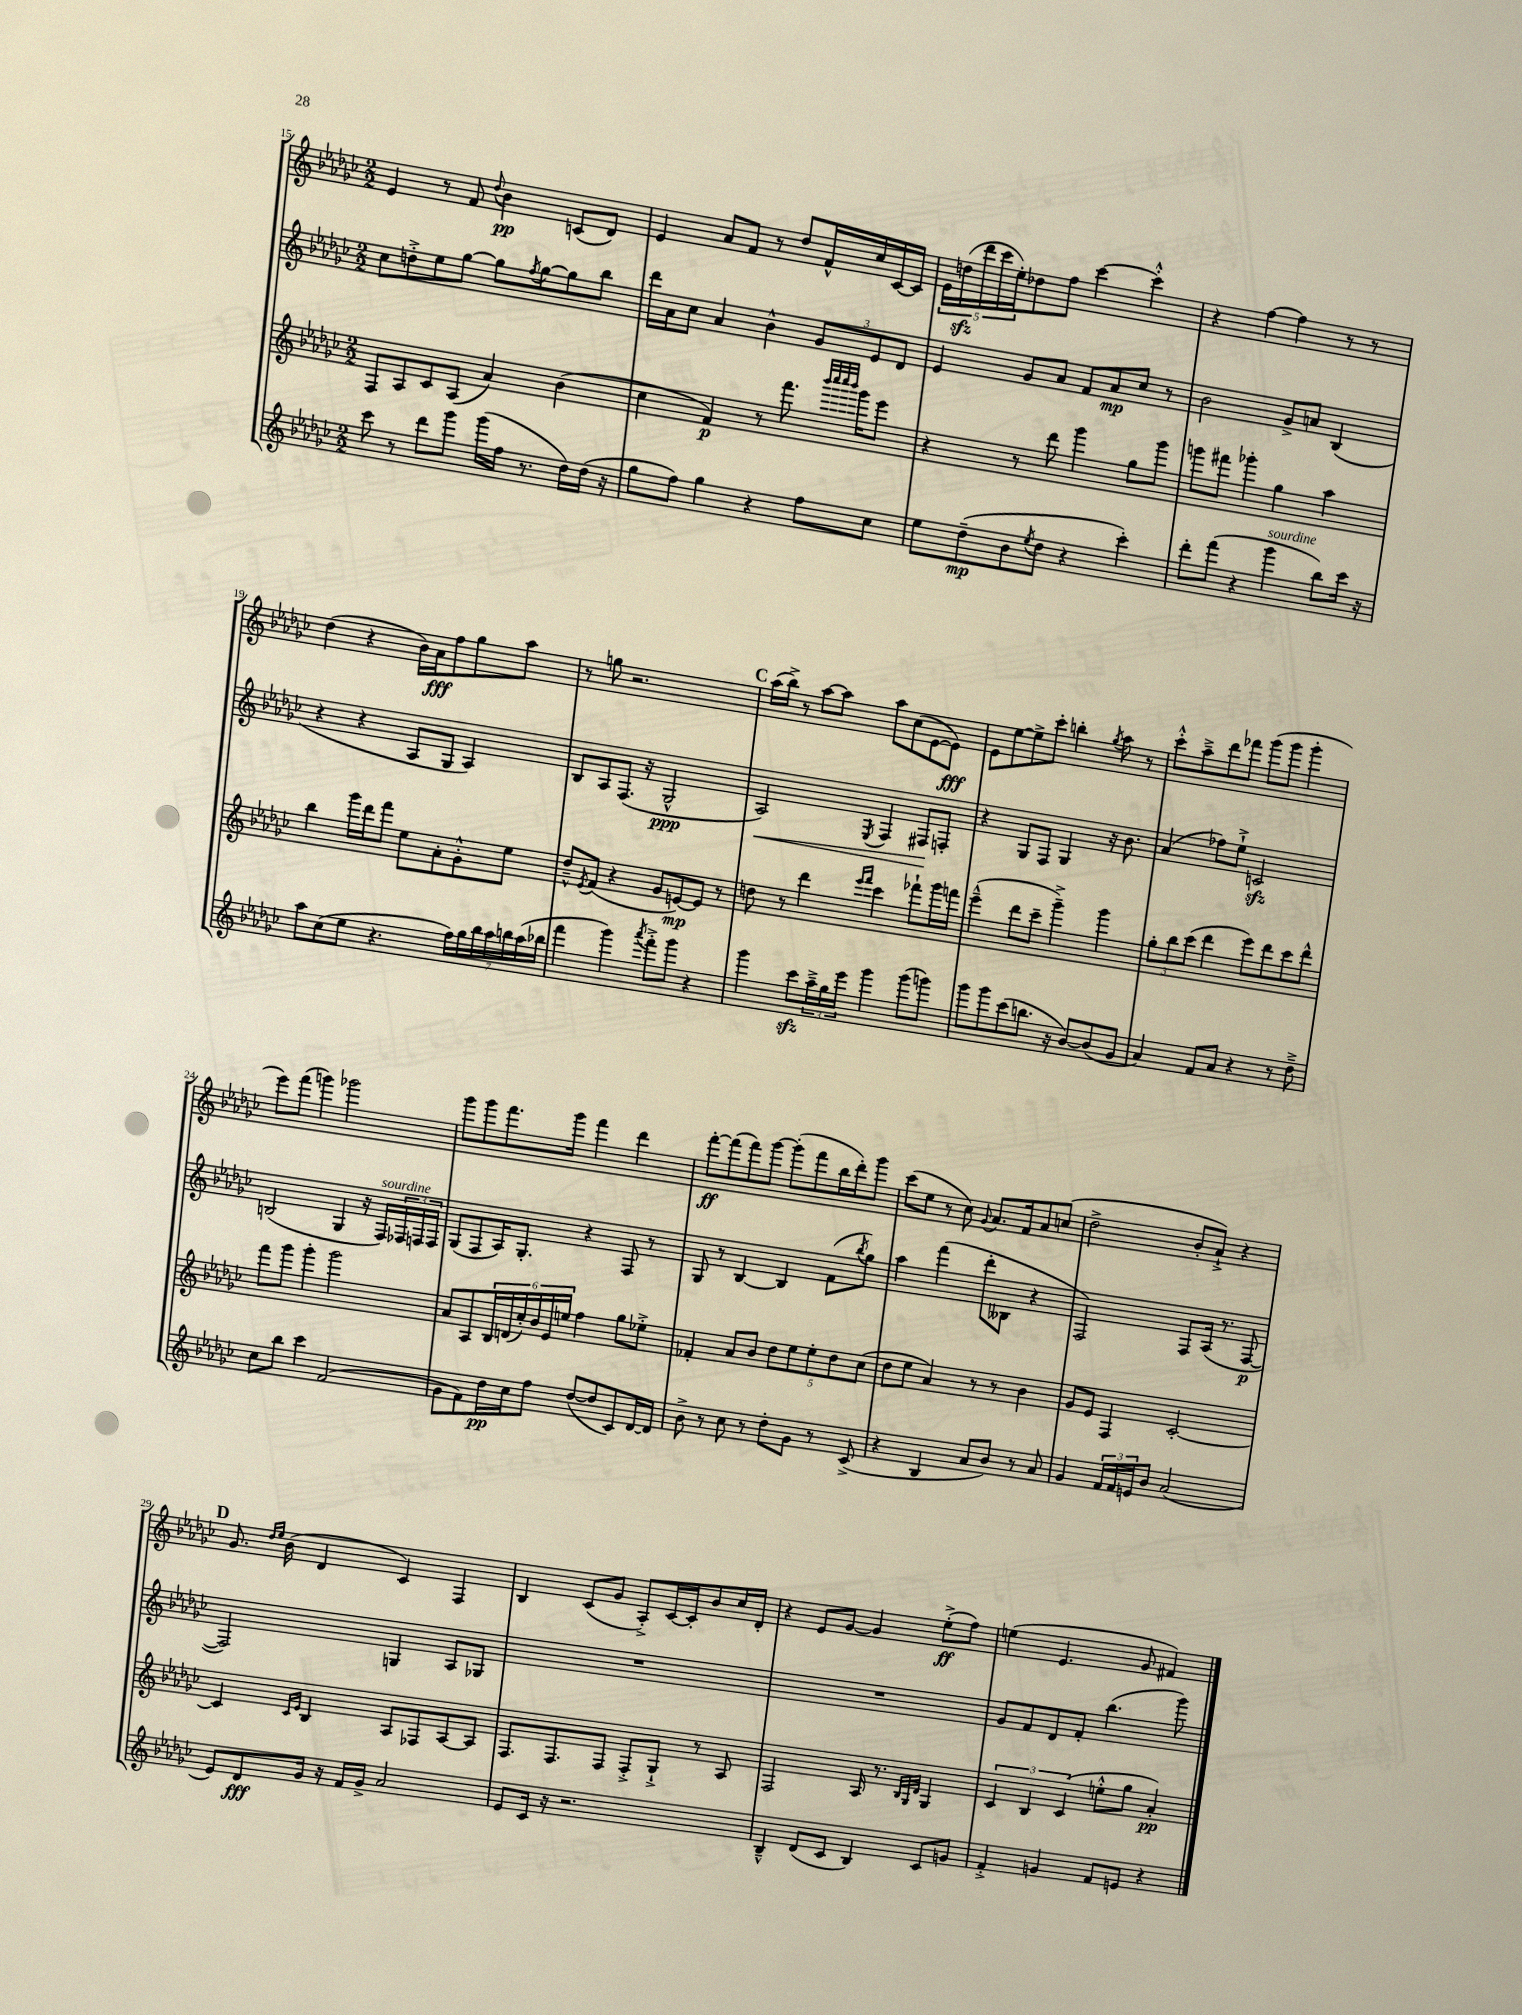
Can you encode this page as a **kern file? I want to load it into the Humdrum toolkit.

**kern	**dynam	**kern	**dynam	**kern	**dynam	**kern	**dynam
*part4	*part4	*part3	*part3	*part2	*part2	*part1	*part1
*staff4	*staff4	*staff3	*staff3	*staff2	*staff2	*staff1	*staff1
*clefG2	*	*clefG2	*	*clefG2	*	*clefG2	*
*k[b-e-a-d-g-c-]	*	*k[b-e-a-d-g-c-]	*	*k[b-e-a-d-g-c-]	*	*k[b-e-a-d-g-c-]	*
*M2/2	*	*M2/2	*	*M2/2	*	*M2/2	*
=15	=15	=15	=15	=15	=15	=15	=15
8ccc-\	.	8F/L	.	8cc-\L	.	4e-/	.
8r	.	8A-/	.	8ddn'^\	.	.	.
8ddd-\L	.	8c-/	.	8ee-\	.	8r	.
8ggg-\J	.	(8A-/J	.	[8gg-\J	.	8f/	.
.	.	.	.	.	.	8qqdd-/	.
(16ggg-\LL	.	4a-/)	.	8gg-\L]	.	4b-\	pp
16ff\JJ	.	.	.	.	.	.	.
.	.	.	.	8qff/	.	.	.
8.r	.	.	.	[8gg-\	.	.	.
.	.	(4b-\	.	8gg-\]	.	(8cn/L	.
16dd-\LL)	.	.	.	.	.	.	.
(16dd-\JJ	.	.	.	8bb-\J	.	8d-/J)	.
16r	.	.	.	.	.	.	.
=16	=16	=16	=16	=16	=16	=16	=16
8gg-\L	.	4cc-\	.	16ddd-\LL	.	4e-/	.
.	.	.	.	16a-\J	.	.	.
8ff\J)	.	.	.	8cc-\J	.	.	.
4gg-\	.	4f/)	p	4a-/	.	8a-/L	.
.	.	.	.	.	.	8f/J	.
4r	.	8r	.	4b-^^\	.	8r	.
.	.	8.fff\	.	.	.	8dd-/L	.
8ff\L	.	.	.	12g-/L	.	16f^^/L	.
.	.	32qqbbb-/LLL	.	.	.	.	.
.	.	32qqcccc-/	.	.	.	.	.
.	.	32qqcccc-/	.	.	.	.	.
.	.	32qqbbb-/JJJ	.	.	.	.	.
.	.	16ggg-\KL	.	.	.	16cc-/	.
.	.	.	.	12e-/	.	.	.
8cc-\J	.	8eee-\J	.	.	.	[16c-/	.
.	.	.	.	12d-/J	.	.	.
.	.	.	.	.	.	16c-/JJ]	.
=17	=17	=17	=17	=17	=17	=17	=17
8ee-\L	.	4r	.	4e-/	.	20e-\LL	.
.	.	.	.	.	.	(20ddnzz\	.
.	.	.	.	.	.	20ddd-\	.
(8dd-~\	mp	.	.	.	.	.	.
.	.	.	.	.	.	20ccc-\	.
.	.	.	.	.	.	20ee-'\J)	.
8b-\	.	8r	.	8g-/L	.	8dd-X\	.
8qee-/	.	.	.	.	.	.	.
8dd-\J	.	8ddd-\	.	8a-/J	.	8ff\J	.
4r	.	4ggg-\	.	8f/L	.	[4ccc-\	.
.	.	.	.	8a-/	mp	.	.
4ccc-'\)	.	8gg-\L	.	8cc-/J	.	4ccc-'^^\]	.
.	.	8ggg-\J	.	8r	.	.	.
=18	=18	=18	=18	=18	=18	=18	=18
8ddd-'\L	.	8gggn\L	.	2b-\	.	4r	.
(8fff\J	.	8fff#X\J	.	.	.	.	.
4r	.	4ggg-X'\	.	.	.	[4ff\	.
!LO:TX:a:i:t=sourdine	!	!	!	!	!	!	!
4ggg-\	.	4gg-\	.	8g-^/L	.	4ff\]	.
.	.	.	.	8an/J	.	.	.
8bb-\L)	.	4aa-\	.	(4B-/	.	8r	.
16ccc-\Jk	.	.	.	.	.	8r	.
16r	.	.	.	.	.	.	.
!!LO:LB:g=z
=19	=19	=19	=19	=19	=19	=19	=19
8aa-\L	.	4bb-\	.	4r	.	(4dd-\	.
(8cc-\	.	.	.	.	.	.	.
8ee-\J	.	16ggg-\LL	.	4r	.	4r	.
.	.	16ddd-\J	.	.	.	.	.
4.r	.	8fff\J	.	.	.	.	.
.	.	8ee-\L	.	8A-/L	.	16b-\LL)	.
.	.	.	.	.	.	16a-\J	fff
.	.	8a-'\	.	8G-/J	.	8ff\	.
28ff\LL)	.	8g-'^^\	.	4A-/)	.	8gg-\	.
28gg-\	.	.	.	.	.	.	.
28bb-\	.	.	.	.	.	.	.
28aa-\	.	.	.	.	.	.	.
.	.	8ee-\J	.	.	.	8aa-\J	.
28bbn\	.	.	.	.	.	.	.
(28aa-\	.	.	.	.	.	.	.
28bb-X\JJ	.	.	.	.	.	.	.
=20	=20	=20	=20	=20	=20	=20	=20
4fff\	.	8dd-~^^/L	.	8B-/L	.	8r	.
.	.	8qe-/	.	.	.	.	.
.	.	(8f/J	.	8A-/	.	8ggn\	.
4ggg-\)	.	4r	.	(8.F/J	.	2.r	.
.	.	.	.	16r	.	.	.
8qaaa-/	.	.	.	.	.	.	.
8fff'^\L	.	8g-/L	.	2G-^^/	ppp	.	.
8ggg-\J	.	[8en/)	mp	.	.	.	.
4r	.	8e/J]	.	.	.	.	.
.	.	8r	.	.	.	.	.
!!LO:REH:place=s1:t=C
=21	=21	=21	=21	=21	=21	=21	=21
!	!	!	!	!	!LO:HP:b	!	!
4ggg-\	.	8ddn\	.	2A-/)	<	(16aa-\LL	.
.	.	.	.	.	.	16bb-^\JJ)	.
.	.	8r	.	.	.	8r	.
8ccc-zz\L	.	4ddd-\	.	.	.	[8aa-\L	.
24aa-~^\L	.	.	.	.	.	8aa-\J]	.
24gg-\	.	.	.	.	.	.	.
24eee-\JJ	.	.	.	.	.	.	.
.	.	16qqeee-/LL	.	.	.	.	.
.	.	16qqfff/JJ	.	8qE-/	.	.	.
4ggg-\	.	4ccc-\	.	4F/	.	8aa-\L	.
.	.	.	.	.	.	(8cc-\	.
(8ggg-\L	.	8fff-X`\L	.	8F#X/L	.	[8e-\	.
8gggn\J)	.	16ggg-\L	.	8Fn'/J	[	8e-\J])	fff
.	.	16fffn\JJ	.	.	.	.	.
=22	=22	=22	=22	=22	=22	=22	=22
8ggg-\L	.	(4eee-~^^\	.	4r	.	8e-\L	.
8ggg-\	.	.	.	.	.	[8ee-\	.
(8ccc-\	.	8ddd-\L	.	8G-/L	.	8ee-^\]	.
8.bbn\J	.	8ccc-~\J	.	8F/J	.	8ccc-'\J	.
.	.	4ggg-~^\)	.	4G-/	.	4bbn'\	.
16r	.	.	.	.	.	.	.
[8b-/L)	.	.	.	.	.	.	.
.	.	.	.	.	.	8qgg-/	.
(8b-/]	.	4ggg-\	.	16r	.	8aa-\	.
.	.	.	.	8.b-\	.	.	.
8g-/J	.	.	.	.	.	8r	.
=23	=23	=23	=23	=23	=23	=23	=23
4a-/)	.	12gg-'\L	.	(4a-/	.	8ccc-'^^\L	.
.	.	12bb-\	.	.	.	.	.
.	.	.	.	.	.	8aa-~^\	.
.	.	(12ccc-\J	.	.	.	.	.
8f/L	.	4ddd-\	.	8ff-X\L)	.	8ddd-\	.
8a-/J	.	.	.	8ee-`^\J	.	8fff-X\J	.
4r	.	8eee-\L)	.	2cnzz/	.	(8ggg-\L	.
.	.	8ddd-\	.	.	.	8ggg-\J	.
8r	.	8ccc-\	.	.	.	4ggg-'\	.
8dd-~^\	.	8ddd-^^\J	.	.	.	.	.
!!LO:LB:g=z
=24	=24	=24	=24	=24	=24	=24	=24
8cc-\L	.	8fff\L	.	(2Bn/	.	8eee-\L)	.
8bb-\J	.	8ggg-\J	.	.	.	(8fff\J	.
4ccc-\	.	4ggg-'\	.	.	.	4gggn\)	.
(2f/	.	2ggg-\	.	4G-/	.	2ggg-X\	.
.	.	.	.	16r	.	.	.
!	!	!	!	!LO:TX:a:i:t=sourdine	!	!	!
.	.	.	.	16F/LL)	.	.	.
.	.	.	.	24F-X/	.	.	.
.	.	.	.	24Fn/	.	.	.
.	.	.	.	24F/JJ	.	.	.
=25	=25	=25	=25	=25	=25	=25	=25
8g-\L	.	8a-/L	.	(8G-/L	.	8ggg-\L	.
8f\)	.	8A-/	.	8F/	.	8ggg-\	.
16dd-\L	pp	24B-/L	.	16A-/K)	.	8.fff\	.
.	.	(24dn/	.	.	.	.	.
16cc-\J	.	.	.	8.G-'/J	.	.	.
.	.	24cc-'/)	.	.	.	.	.
8ff\J	.	24b-/	.	.	.	.	.
.	.	24e-/	.	.	.	.	.
.	.	.	.	.	.	16ggg-\Jk	.
.	.	24een/JJ	.	.	.	.	.
([8dd-/L	.	4ff\	.	4r	.	4fff\	.
8dd-/]	.	.	.	.	.	.	.
8c-/)	.	8gg-\L	.	8F/	.	4ddd-\	.
[16d-/L	.	8ee-X'^\J	.	8r	.	.	.
16d-/JJ]	.	.	.	.	.	.	.
=26	=26	=26	=26	=26	=26	=26	=26
8b-^\	.	4f-X'/	.	8G-/	.	[8fff'\L	ff
8r	.	.	.	8r	.	(8fff\]	.
8cc-\	.	8a-/L	.	[4B-/	.	8fff\)	.
8r	.	8b-/J	.	.	.	[8ggg-\J	.
8dd-'\L	.	10dd-\L	.	4B-/]	.	(8ggg-'\L]	.
.	.	10ee-\	.	.	.	.	.
8g-\J	.	.	.	.	.	8fff\	.
.	.	10ee-'\	.	.	.	.	.
8r	.	.	.	(8f\L	.	16bb-\L	.
.	.	10dd-\	.	.	.	.	.
.	.	.	.	.	.	16ddd-'\J)	.
.	.	.	.	8qbb-/	.	.	.
(8c-^/	.	.	.	8gg-\J)	.	8ggg-\J	.
.	.	(10cc-\J	.	.	.	.	.
=27	=27	=27	=27	=27	=27	=27	=27
4r	.	8dd-\L	.	4aa-\	.	(8ccc-\L	.
.	.	8ee-\J	.	.	.	8ee-\J	.
4B-/	.	4a-/)	.	(4fff\	.	8r	.
.	.	.	.	.	.	8cc-\)	.
.	.	.	.	.	.	8qqg-/	.
8a-/L	.	8r	.	8ddd-'\L	.	8.a-/L	.
8b-/J)	.	8r	.	8B--X\J	.	.	.
.	.	.	.	.	.	16f/k	.
8r	.	4b-\	.	4r	.	8a-/	.
8a-/	.	.	.	.	.	(8ccn/J	.
=28	=28	=28	=28	=28	=28	=28	=28
4g-/	.	8g-/L	.	2F/)	.	2dd-^\	.
.	.	8e-/J	.	.	.	.	.
24f/LL	.	4F/	.	.	.	.	.
24f/	.	.	.	.	.	.	.
24en/J	.	.	.	.	.	.	.
8b-/J	.	.	.	.	.	.	.
(2a-/	.	[2c-'/	.	8F/L	.	8b-'/L	.
.	.	.	.	(16A-/Jk	.	8a-`^/J)	.
.	.	.	.	8.r	.	.	.
.	.	.	.	.	.	4r	.
.	.	.	.	[8F/	p	.	.
!!LO:LB:g=z
!!LO:REH:place=s1:t=D
=29	=29	=29	=29	=29	=29	=29	=29
8e-/L)	.	4c-/]	.	2F/])	.	8.g-/	.
8d-/	fff	.	.	.	.	.	.
.	.	.	.	.	.	16qqdd-/LL	.
.	.	.	.	.	.	16qqee-/JJ	.
.	.	.	.	.	.	(16b-\	.
.	.	16qqc-/LL	.	.	.	.	.
.	.	16qqe-/JJ	.	.	.	.	.
16g-/Jk	.	4B-/	.	.	.	4d-/	.
16r	.	.	.	.	.	.	.
16f/LL	.	.	.	.	.	.	.
16g-^/JJ	.	.	.	.	.	.	.
2a-/	.	8A-/L	.	4Gn/	.	4c-/)	.
.	.	8F-X/	.	.	.	.	.
.	.	[8A-/	.	8A-/L	.	4F/	.
.	.	8A-/J]	.	8G-X/J	.	.	.
=30	=30	=30	=30	=30	=30	=30	=30
8e-/L	.	8.F/L	.	1r	.	4B-/	.
16c-/Jk	.	.	.	.	.	.	.
16r	.	8.F/	.	.	.	.	.
2.r	.	.	.	.	.	(8c-/L	.
.	.	8F/J	.	.	.	8g-/J	.
.	.	8F'^/L	.	.	.	8A-'^/L)	.
.	.	8G-`^/J	.	.	.	[16c-/L	.
.	.	.	.	.	.	16c-'/J]	.
.	.	8r	.	.	.	8b-/	.
.	.	8A-/	.	.	.	16cc-/L	.
.	.	.	.	.	.	16d-'/JJ	.
=31	=31	=31	=31	=31	=31	=31	=31
4B-~^^/	.	2F/	.	1r	.	4r	.
(8d-/L	.	.	.	.	.	8e-/L	.
8c-/J	.	.	.	.	.	[8g-/J	.
4B-/)	.	16A-/	.	.	.	4g-/]	.
.	.	8.r	.	.	.	.	.
.	.	32qqB-/LLL	.	.	.	.	.
.	.	32qqG-/	.	.	.	.	.
.	.	32qqd-/JJJ	.	.	.	.	.
8c-/L	.	4G-/	.	.	.	(8ee-'^\L	ff
8gn/J	.	.	.	.	.	8ff\J)	.
=32	=32	=32	=32	=32	=32	=32	=32
4f'^/	.	6c-/	.	8g-/L	.	(4een\	.
.	.	.	.	8f/	.	.	.
.	.	6B-/	.	.	.	.	.
4gn/	.	.	.	8d-/	.	4.e-/	.
.	.	(6c-/	.	.	.	.	.
.	.	.	.	8f'/J	.	.	.
8f/L	.	8een'^^\L	.	(4.bb-\	.	.	.
8en/J	.	8gg-\J	.	.	.	8g-/	.
4r	.	4a-'/)	pp	.	.	4f#X/)	.
.	.	.	.	8ggg-\)	.	.	.
==	==	==	==	==	==	==	==
*-	*-	*-	*-	*-	*-	*-	*-
